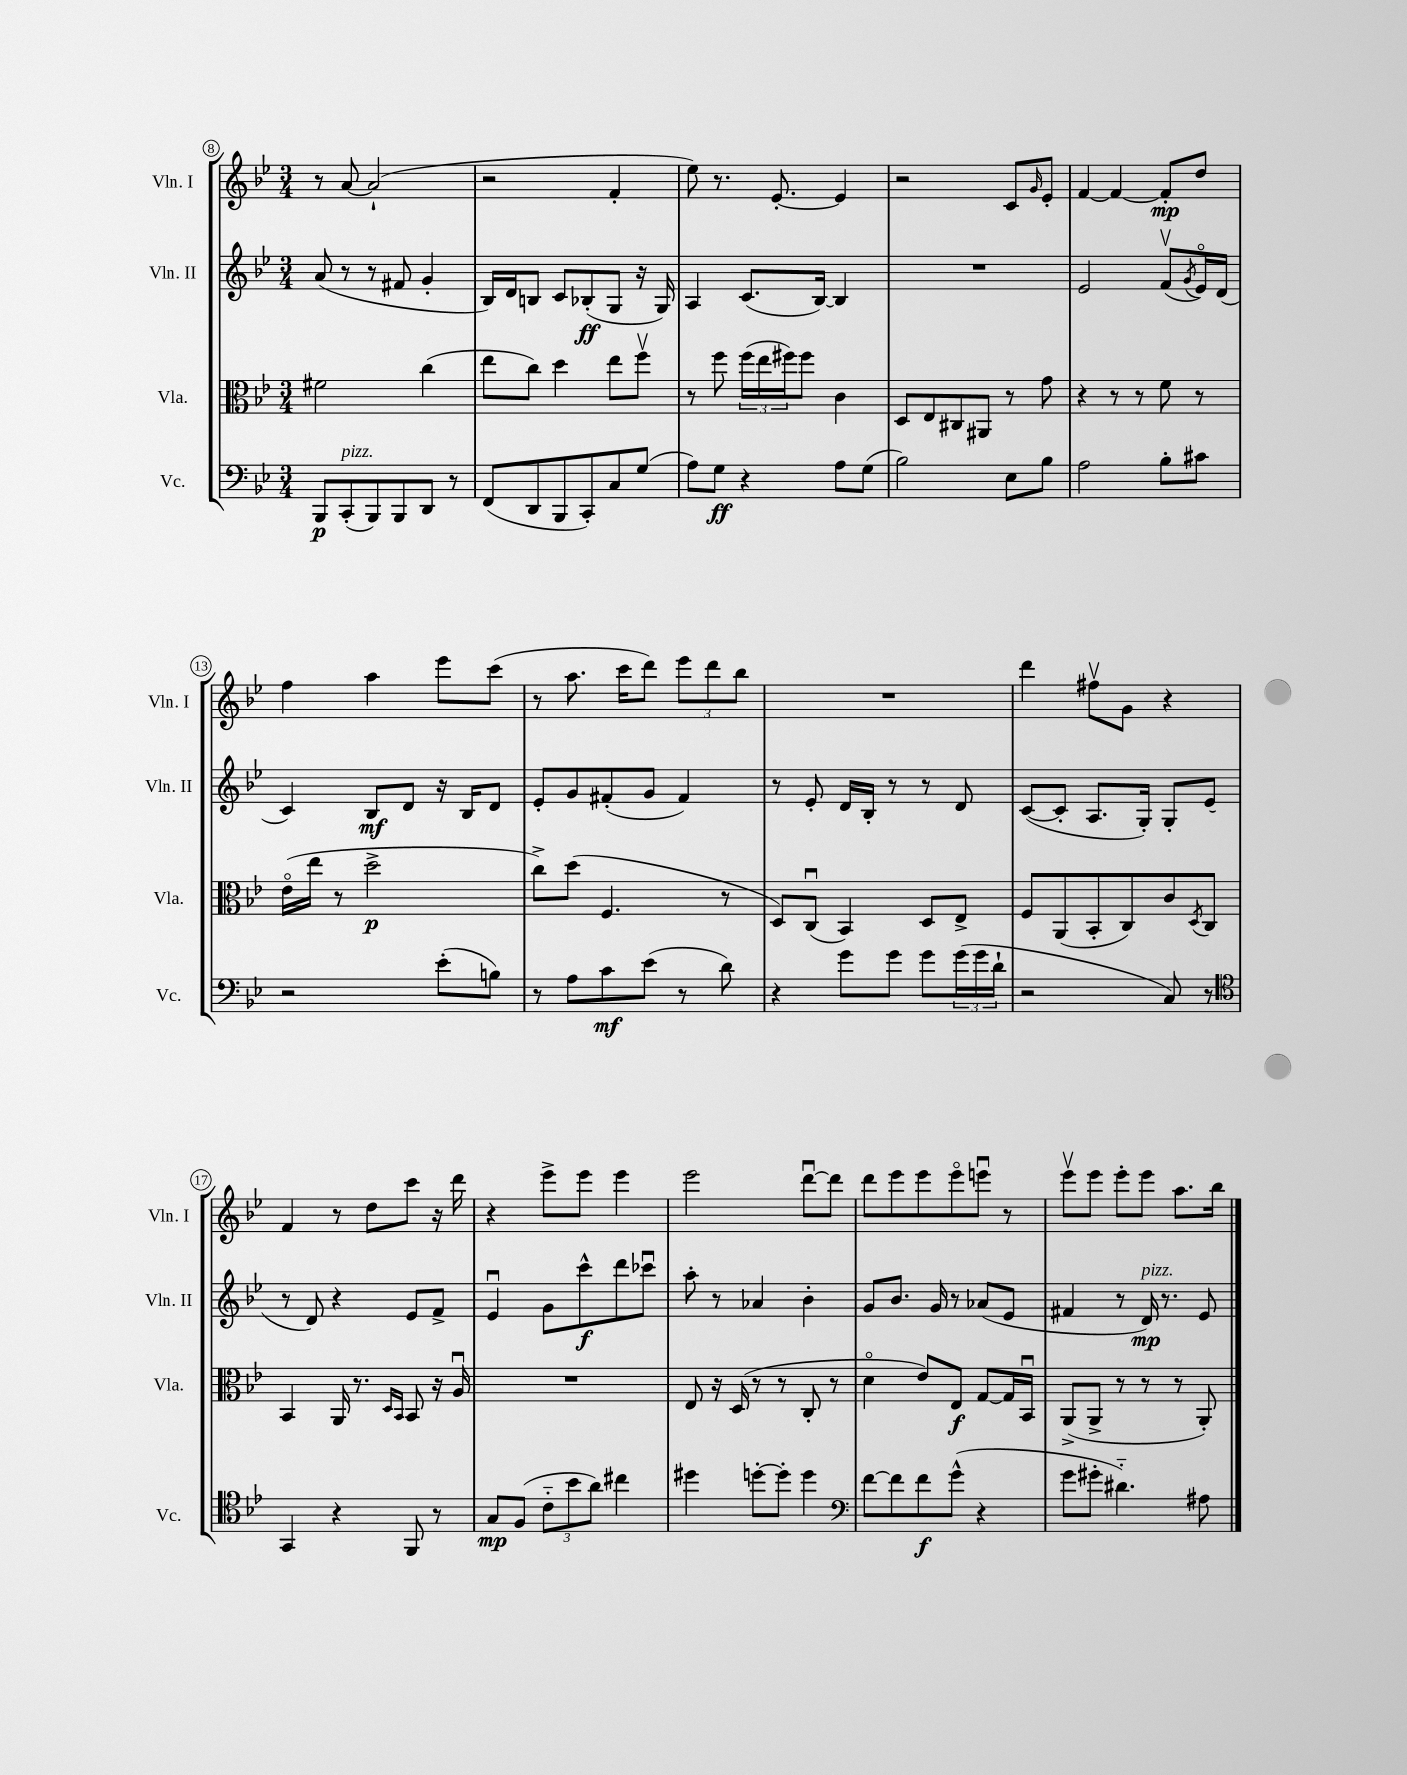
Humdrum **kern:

**kern	**dynam	**kern	**dynam	**kern	**dynam	**kern	**dynam
*part4	*part4	*part3	*part3	*part2	*part2	*part1	*part1
*staff4	*staff4	*staff3	*staff3	*staff2	*staff2	*staff1	*staff1
*I"Vc.	*	*I"Vla.	*	*I"Vln. II	*	*I"Vln. I	*
*I'Vc.	*	*I'Vla.	*	*I'Vln. II	*	*I'Vln. I	*
*clefF4	*	*clefC3	*	*clefG2	*	*clefG2	*
*k[b-e-]	*	*k[b-e-]	*	*k[b-e-]	*	*k[b-e-]	*
*M3/4	*	*M3/4	*	*M3/4	*	*M3/4	*
=8	=8	=8	=8	=8	=8	=8	=8
8BBB-/L	p	2f#X\	.	(8a/	.	8r	.
!LO:TX:a:i:t=pizz.	!	!	!	!	!	!	!
(8CC'/	.	.	.	8r	.	[8a/	.
8BBB-/)	.	.	.	8r	.	(2a`/]	.
8BBB-/	.	.	.	8f#X/	.	.	.
8DD/J	.	(4cc\	.	4g'/	.	.	.
8r	.	.	.	.	.	.	.
=9	=9	=9	=9	=9	=9	=9	=9
(8FF/L	.	8ee-\L	.	16B-/LL)	.	2r	.
.	.	.	.	16d/J	.	.	.
8DD/	.	8cc\J)	.	8Bn/J	.	.	.
8BBB-/	.	4dd\	.	8c/L	.	.	.
8CC'/)	.	.	.	(8B-X'/	ff	.	.
8C/	.	8ee-\L	.	8G/J	.	4f'/	.
(8G/J	.	8ffv\J	.	16r	.	.	.
.	.	.	.	16G/)	.	.	.
=10	=10	=10	=10	=10	=10	=10	=10
8A\L)	.	8r	.	4A/	.	8ee-\)	.
8G\J	ff	8ff\	.	.	.	8.r	.
4r	.	(24ff\LL	.	(8.c/L	.	.	.
.	.	24ee-\	.	.	.	.	.
.	.	.	.	.	.	[8.e-'/	.
.	.	24ff#X\J)	.	.	.	.	.
.	.	8ff#\J	.	.	.	.	.
.	.	.	.	[16B-/Jk)	.	.	.
8A\L	.	4c\	.	4B-/]	.	4e-/]	.
(8G\J	.	.	.	.	.	.	.
=11	=11	=11	=11	=11	=11	=11	=11
2B-\)	.	8D/L	.	2.r	.	2r	.
.	.	8E-/	.	.	.	.	.
.	.	8C#X/	.	.	.	.	.
.	.	8AA#X/J	.	.	.	.	.
8E-\L	.	8r	.	.	.	8c/L	.
.	.	.	.	.	.	16qqg/	.
8B-\J	.	8g\	.	.	.	8e-'/J	.
=12	=12	=12	=12	=12	=12	=12	=12
2A\	.	4r	.	2e-/	.	[4f/	.
.	.	8r	.	.	.	4f/_	.
.	.	8r	.	.	.	.	.
8B-'\L	.	8f\	.	(8fv/L	.	8f'/L]	mp
.	.	.	.	8qg/	.	.	.
8c#X\J	.	8r	.	16e-/L)	.	8dd/J	.
.	.	.	.	(16d/JJ	.	.	.
!!LO:LB:g=z
=13	=13	=13	=13	=13	=13	=13	=13
2r	.	(16e-\LL	.	4c/)	.	4ff\	.
.	.	16ee-\JJ	.	.	.	.	.
.	.	8r	.	.	.	.	.
.	.	2dd^\	p	8B-/L	mf	4aa\	.
.	.	.	.	8d/J	.	.	.
(8e-'\L	.	.	.	16r	.	8eee-\L	.
.	.	.	.	16B-/KL	.	.	.
8Bn\J)	.	.	.	8d/J	.	(8ccc\J	.
=14	=14	=14	=14	=14	=14	=14	=14
8r	.	8cc^\L)	.	8e-'/L	.	8r	.
8A\L	.	(8dd\J	.	8g/	.	8.aa\	.
8c\	mf	4.F/	.	(8f#X'/	.	.	.
.	.	.	.	.	.	16ccc\KL	.
(8e-\J	.	.	.	8g/J	.	8ddd\J)	.
8r	.	.	.	4f#/)	.	12eee-\L	.
.	.	.	.	.	.	12ddd\	.
8d\)	.	8r	.	.	.	.	.
.	.	.	.	.	.	12bb-\J	.
=15	=15	=15	=15	=15	=15	=15	=15
4r	.	8D/L)	.	8r	.	2.r	.
.	.	(8Cu/J	.	8e-'/	.	.	.
8g\L	.	4BB-/)	.	16d/LL	.	.	.
.	.	.	.	16B-'/JJ	.	.	.
8g\J	.	.	.	8r	.	.	.
8g\L	.	8D/L	.	8r	.	.	.
(24g\L	.	8E-^/J	.	8d/	.	.	.
24g\	.	.	.	.	.	.	.
24d`\JJ	.	.	.	.	.	.	.
=16	=16	=16	=16	=16	=16	=16	=16
2r	.	8F/L	.	([8c/L	.	4ddd\	.
.	.	(8AA/	.	8c'/J]	.	.	.
.	.	8BB-'/	.	8.A/L	.	8ff#Xv\L	.
.	.	8C/)	.	.	.	8g\J	.
.	.	.	.	16G'/Jk)	.	.	.
8C/)	.	8c/	.	8G'/L	.	4r	.
.	.	8qD/	.	.	.	.	.
8r	.	8C/J	.	(8e-/J	.	.	.
!!LO:LB:g=z
=17	=17	=17	=17	=17	=17	=17	=17
*clefC4	*	*	*	*	*	*	*
4GG/	.	4BB-/	.	8r	.	4f/	.
.	.	.	.	8d/)	.	.	.
4r	.	16AA/	.	4r	.	8r	.
.	.	8.r	.	.	.	.	.
.	.	.	.	.	.	8dd\L	.
.	.	16qqD/LL	.	.	.	.	.
.	.	16qqBB-/JJ	.	.	.	.	.
8FF/	.	8BB-/	.	8e-/L	.	8ccc\J	.
8r	.	16r	.	8f^/J	.	16r	.
.	.	16Au/	.	.	.	16ddd\	.
=18	=18	=18	=18	=18	=18	=18	=18
8G/L	mp	2.r	.	4e-u/	.	4r	.
(8F/J	.	.	.	.	.	.	.
12c\L	.	.	.	8g\L	.	8eee-^\L	.
12b-\	.	.	.	.	.	.	.
.	.	.	.	8ccc^^\	f	8eee-\J	.
12a\J)	.	.	.	.	.	.	.
4cc#X\	.	.	.	8ddd\	.	4eee-\	.
.	.	.	.	8ccc-Xu\J	.	.	.
=19	=19	=19	=19	=19	=19	=19	=19
4dd#X\	.	8E-/	.	8aa'\	.	2eee-\	.
.	.	16r	.	8r	.	.	.
.	.	(16D/	.	.	.	.	.
[8ddn'\L	.	8r	.	4a-X/	.	.	.
8dd'\J]	.	8r	.	.	.	.	.
4dd\	.	8C'/	.	4b-'\	.	[8dddu\L	.
.	.	8r	.	.	.	8ddd\J]	.
=20	=20	=20	=20	=20	=20	=20	=20
*clefF4	*	*	*	*	*	*	*
[8f\L	.	4d\	.	8g/L	.	8ddd\L	.
8f\]	.	.	.	8.b-/J	.	8eee-\	.
8f\	f	8e-/L)	.	.	.	8eee-\	.
.	.	.	.	16g/	.	.	.
(8g^^\J	.	8E-/J	f	8r	.	8eee-\	.
4r	.	[8G/L	.	(8a-X/L	.	8eeenu\J	.
.	.	16G/L]	.	8e-/J	.	8r	.
.	.	16BB-u/JJ	.	.	.	.	.
=21	=21	=21	=21	=21	=21	=21	=21
8g\L	.	(8AA^/L	.	4f#X/	.	8eee-v\L	.
8g#X'\J	.	8AA^/J	.	.	.	8eee-\J	.
4.d#X\)	.	8r	.	8r	.	8eee-'\L	.
!	!	!	!	!LO:TX:a:i:t=pizz.	!	!	!
.	.	8r	.	16d/)	mp	8eee-\J	.
.	.	.	.	8.r	.	.	.
.	.	8r	.	.	.	8.aa\L	.
8A#X\	.	8AA'/)	.	8e-/	.	.	.
.	.	.	.	.	.	16bb-\Jk	.
==	==	==	==	==	==	==	==
*-	*-	*-	*-	*-	*-	*-	*-
